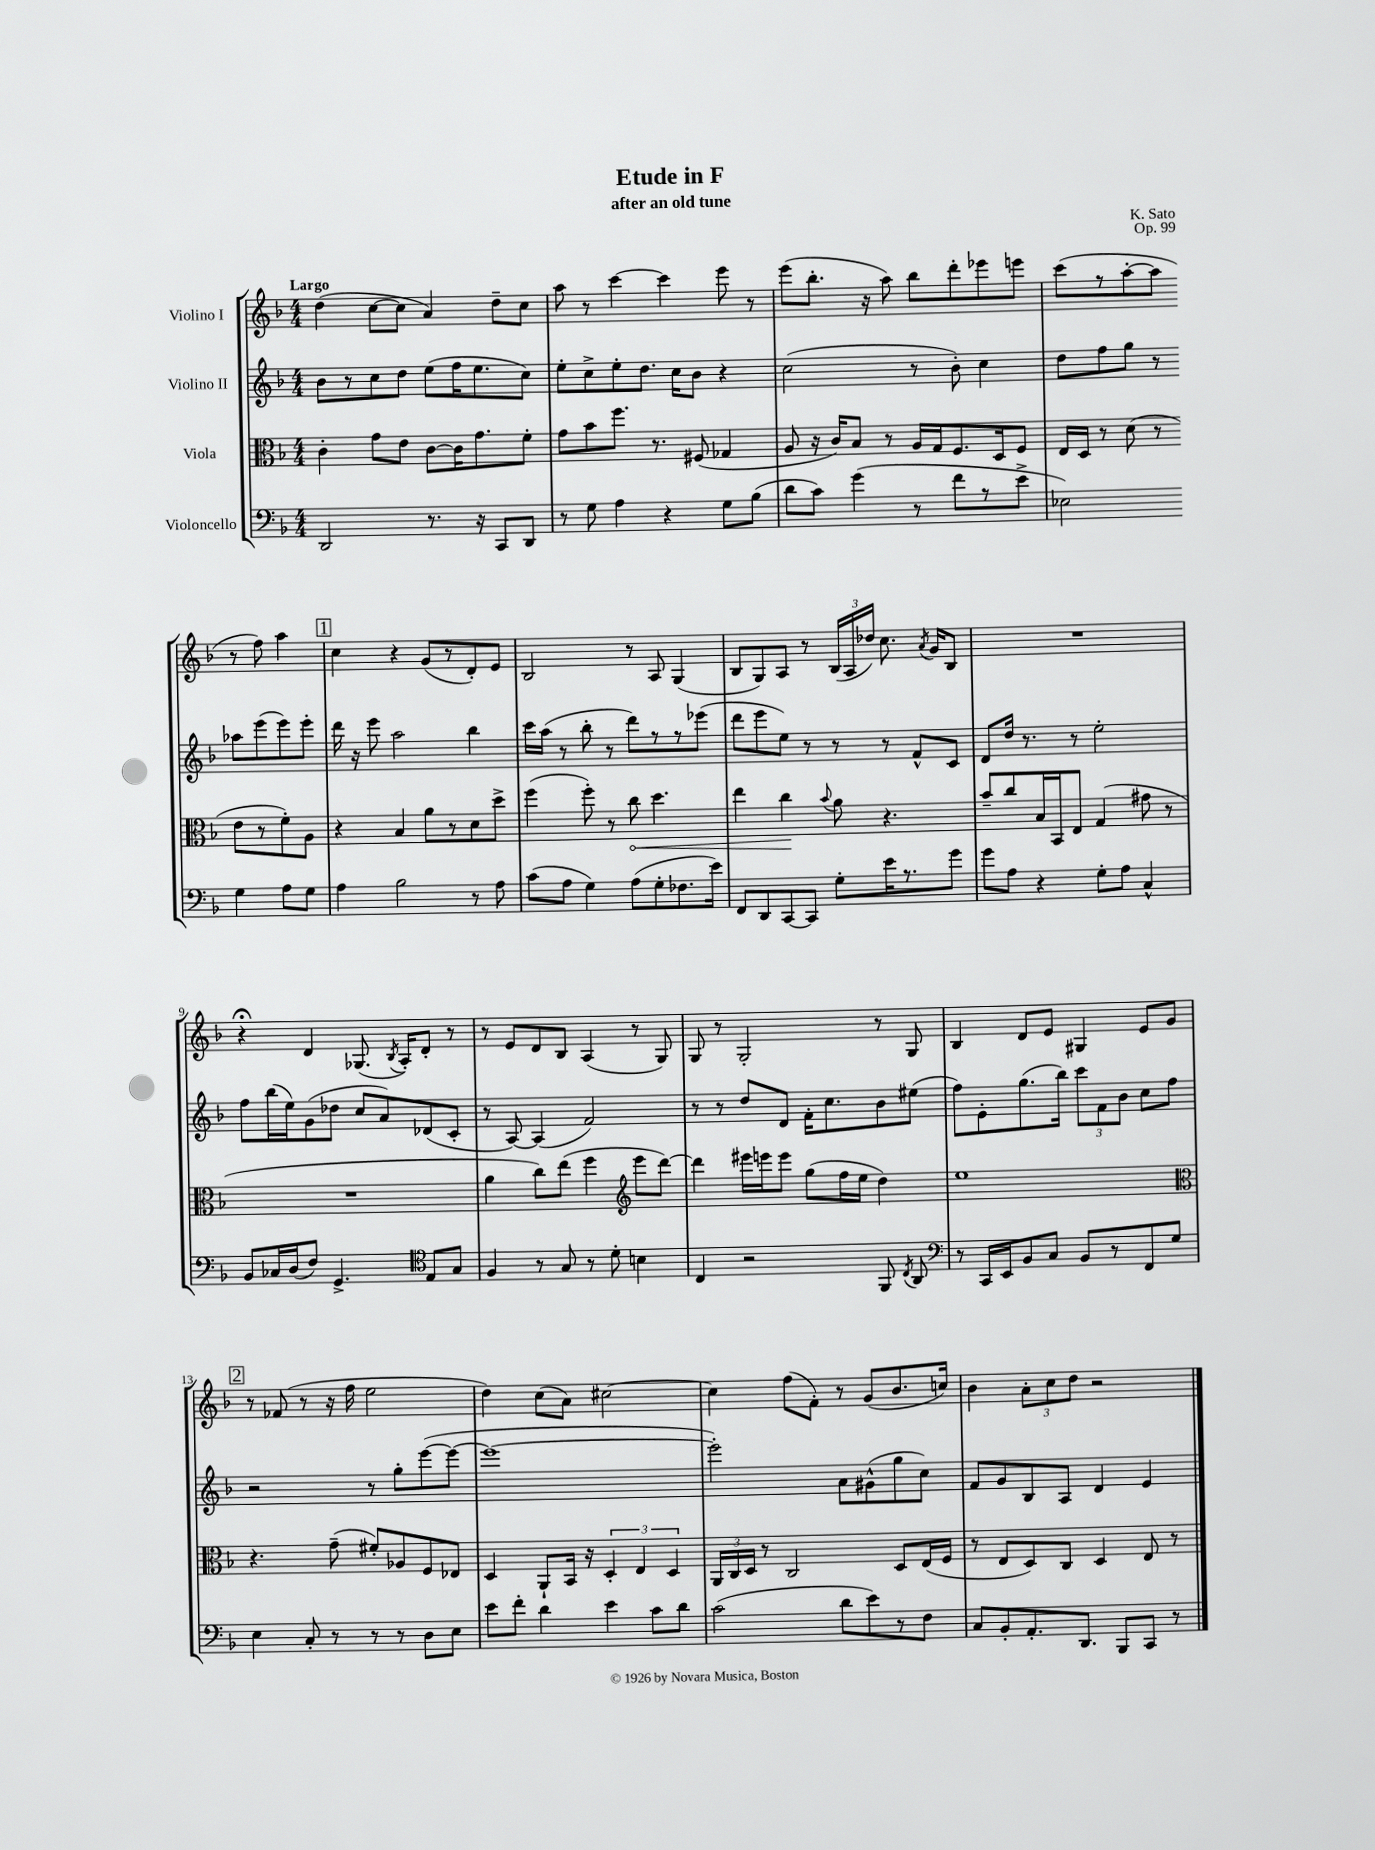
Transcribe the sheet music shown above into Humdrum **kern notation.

**kern	**kern	**kern	**kern
*staff4	*staff3	*staff2	*staff1
*clefF4	*clefC3	*clefG2	*clefG2
*k[b-]	*k[b-]	*k[b-]	*k[b-]
*M4/4	*M4/4	*M4/4	*M4/4
2DD	4c'	8b-	(4dd
.	.	8r	.
.	8g	8cc	[8cc
.	8e	8dd	8cc]
8.r	[8c	(8ee	4a)
.	16c]	16ff	.
16r	8.g	8.ee	.
8CC	.	.	8dd~
8DD	8f'	8cc)	8cc
=	=	=	=
8r	8g	8ee'	8aa
8G	8b-	8cc^	8r
4A	8.ff	8ee'	[4ccc
.	.	8.dd	.
.	8.r	.	.
4r	.	.	4ccc]
.	.	16cc	.
.	(8F#	8b-	.
8G	4G-	4r	8eee
(8B-	.	.	8r
=	=	=	=
8d	8A	(2cc	(8eee
8c)	16r	.	8.bb-'
.	16c)	.	.
(4g	8B-	.	.
.	.	.	16r
.	8r	.	8aa)
8r	16A	8r	8bb-
.	16G	.	.
8f	8.F	8b-')	8ddd'
8r	.	4cc	8eee-
.	16D	.	.
8e^	8F	.	8eee
=	=	=	=
2E-)	16E	8dd	(8ccc
.	16D	.	.
.	8r	8ff	8r
.	(8d	8gg	[8aa'
.	8r	8r	8aa]
4G	8e	8aa-	8r
.	8r	(8eee	8ff)
8A	8f')	8eee)	4aa
8G	8A	8eee'	.
=	=	=	=
4A	4r	16ddd	4cc
.	.	16r	.
.	.	8eee	.
2B-	4B-	2aa	4r
.	8a	.	(8g
.	8r	.	8r
8r	8d	4bb-	8d')
8A	8dd^	.	8e
=	=	=	=
(8c	(4ff	16ccc	2B-
.	.	(16aa	.
8A	.	8r	.
4G)	8ff')	8bb-'	.
.	8r	8r	.
(8A	8cc	8ddd)	8r
8G'	4.dd	8r	8A
8.F-	.	8r	(4G
.	.	(8eee-	.
16e)	.	.	.
=	=	=	=
8FF	4ee	8ddd	8B-
8DD	.	8eee	8G)
[8CC	4cc	8ee)	8A
8CC]	.	8r	8r
.	8qqb-	.	.
8G'	8a	8r	(24B-
.	.	.	24A
.	.	.	24dd-)
16e	4.r	8r	8.cc
8.r	.	.	.
.	.	8f^^	.
.	.	.	8qa
.	.	.	16g
8g	.	8c	8B-
=	=	=	=
8g	8b-~	8d	1r
8A	8cc	16dd	.
.	.	8.r	.
4r	16B-	.	.
.	16BB-	.	.
.	8E	8r	.
8G'	(4G	2ee'	.
8A	.	.	.
4C^^	8g#	.	.
.	8r	.	.
=	=	=	=
8BB-	1r	8ff	4r;
16C-	.	(16bb-	.
(16D	.	16ee)	.
8F)	.	(8g	4d
4.GG^	.	8dd-	.
.	.	8cc	(8.G-
.	.	8a)	.
.	.	.	8qB-
.	.	.	16A')
*clefC4	*	*	*
8E	.	(8d-	8d'
8G	.	8c'	8r
=	=	=	=
4F	4a	8r	8r
.	.	[8A)	8e
8r	8cc)	(4A]	8d
8G	(8ee	.	8B-
8r	4ff	2f)	(4A
8d'	.	.	.
*	*clefG2	*	*
4B	8eee	.	8r
.	[8ddd)	.	8G)
=	=	=	=
4C	4ddd]	8r	8G
.	.	8r	8r
2r	16eee#	8dd	2G'
.	16eee	.	.
.	8eee	8d	.
.	(8gg	16f'	.
.	.	8.cc	.
.	16ff	.	.
.	16ee	.	.
8FF	4dd)	8b-	8r
8qC	.	.	.
8AA	.	(8ee#	8G
=	=	=	=
*clefF4	*	*	*
8r	1ee	8ff)	4B-
16CC	.	8e'	.
16EE	.	.	.
8BB-	.	(8.gg	8d
8C	.	.	8e
.	.	16bb-)	.
8BB-	.	12ccc	4G#
.	.	12f	.
8r	.	.	.
.	.	12b-	.
8FF	.	8cc	8e
8G	.	8ff	8g
=	=	=	=
*	*clefC3	*	*
4E	4.r	2r	8r
.	.	.	(8f-
8C'	.	.	8r
8r	(8g~	.	16r
.	.	.	16ff
8r	8f#')	8r	2ee
8r	8A-	8gg'	.
8D	8F	([8eee	.
8E	8E-	8eee_	.
=	=	=	=
8e	4D	1eee_	4dd)
8f'	.	.	.
4d	8AA`	.	(8cc
.	16BB-	.	8a)
.	16r	.	.
4e	6D'	.	[2cc#
.	6E	.	.
8c	.	.	.
.	6D	.	.
8d	.	.	.
=	=	=	=
(2c	24AA	2eee'])	4cc#]
.	24C	.	.
.	24D	.	.
.	8r	.	.
.	2C	.	(8ff
.	.	.	8f')
8d	.	8a	8r
8e)	.	(8g#^^	(8g
8r	8D	8gg	8.b-
8F	(16E	8cc)	.
.	16F	.	16cc)
=	=	=	=
8C	8r	8f	4b-
8BB-'	8E	8g	.
8.AA'	8D)	8B-	12a'
.	.	.	12cc
.	8C	8A	.
.	.	.	12dd
8.DD	.	.	.
.	4D	4d	2r
8BBB-	.	.	.
8CC	8E	4e	.
8r	8r	.	.
==	==	==	==
*-	*-	*-	*-
